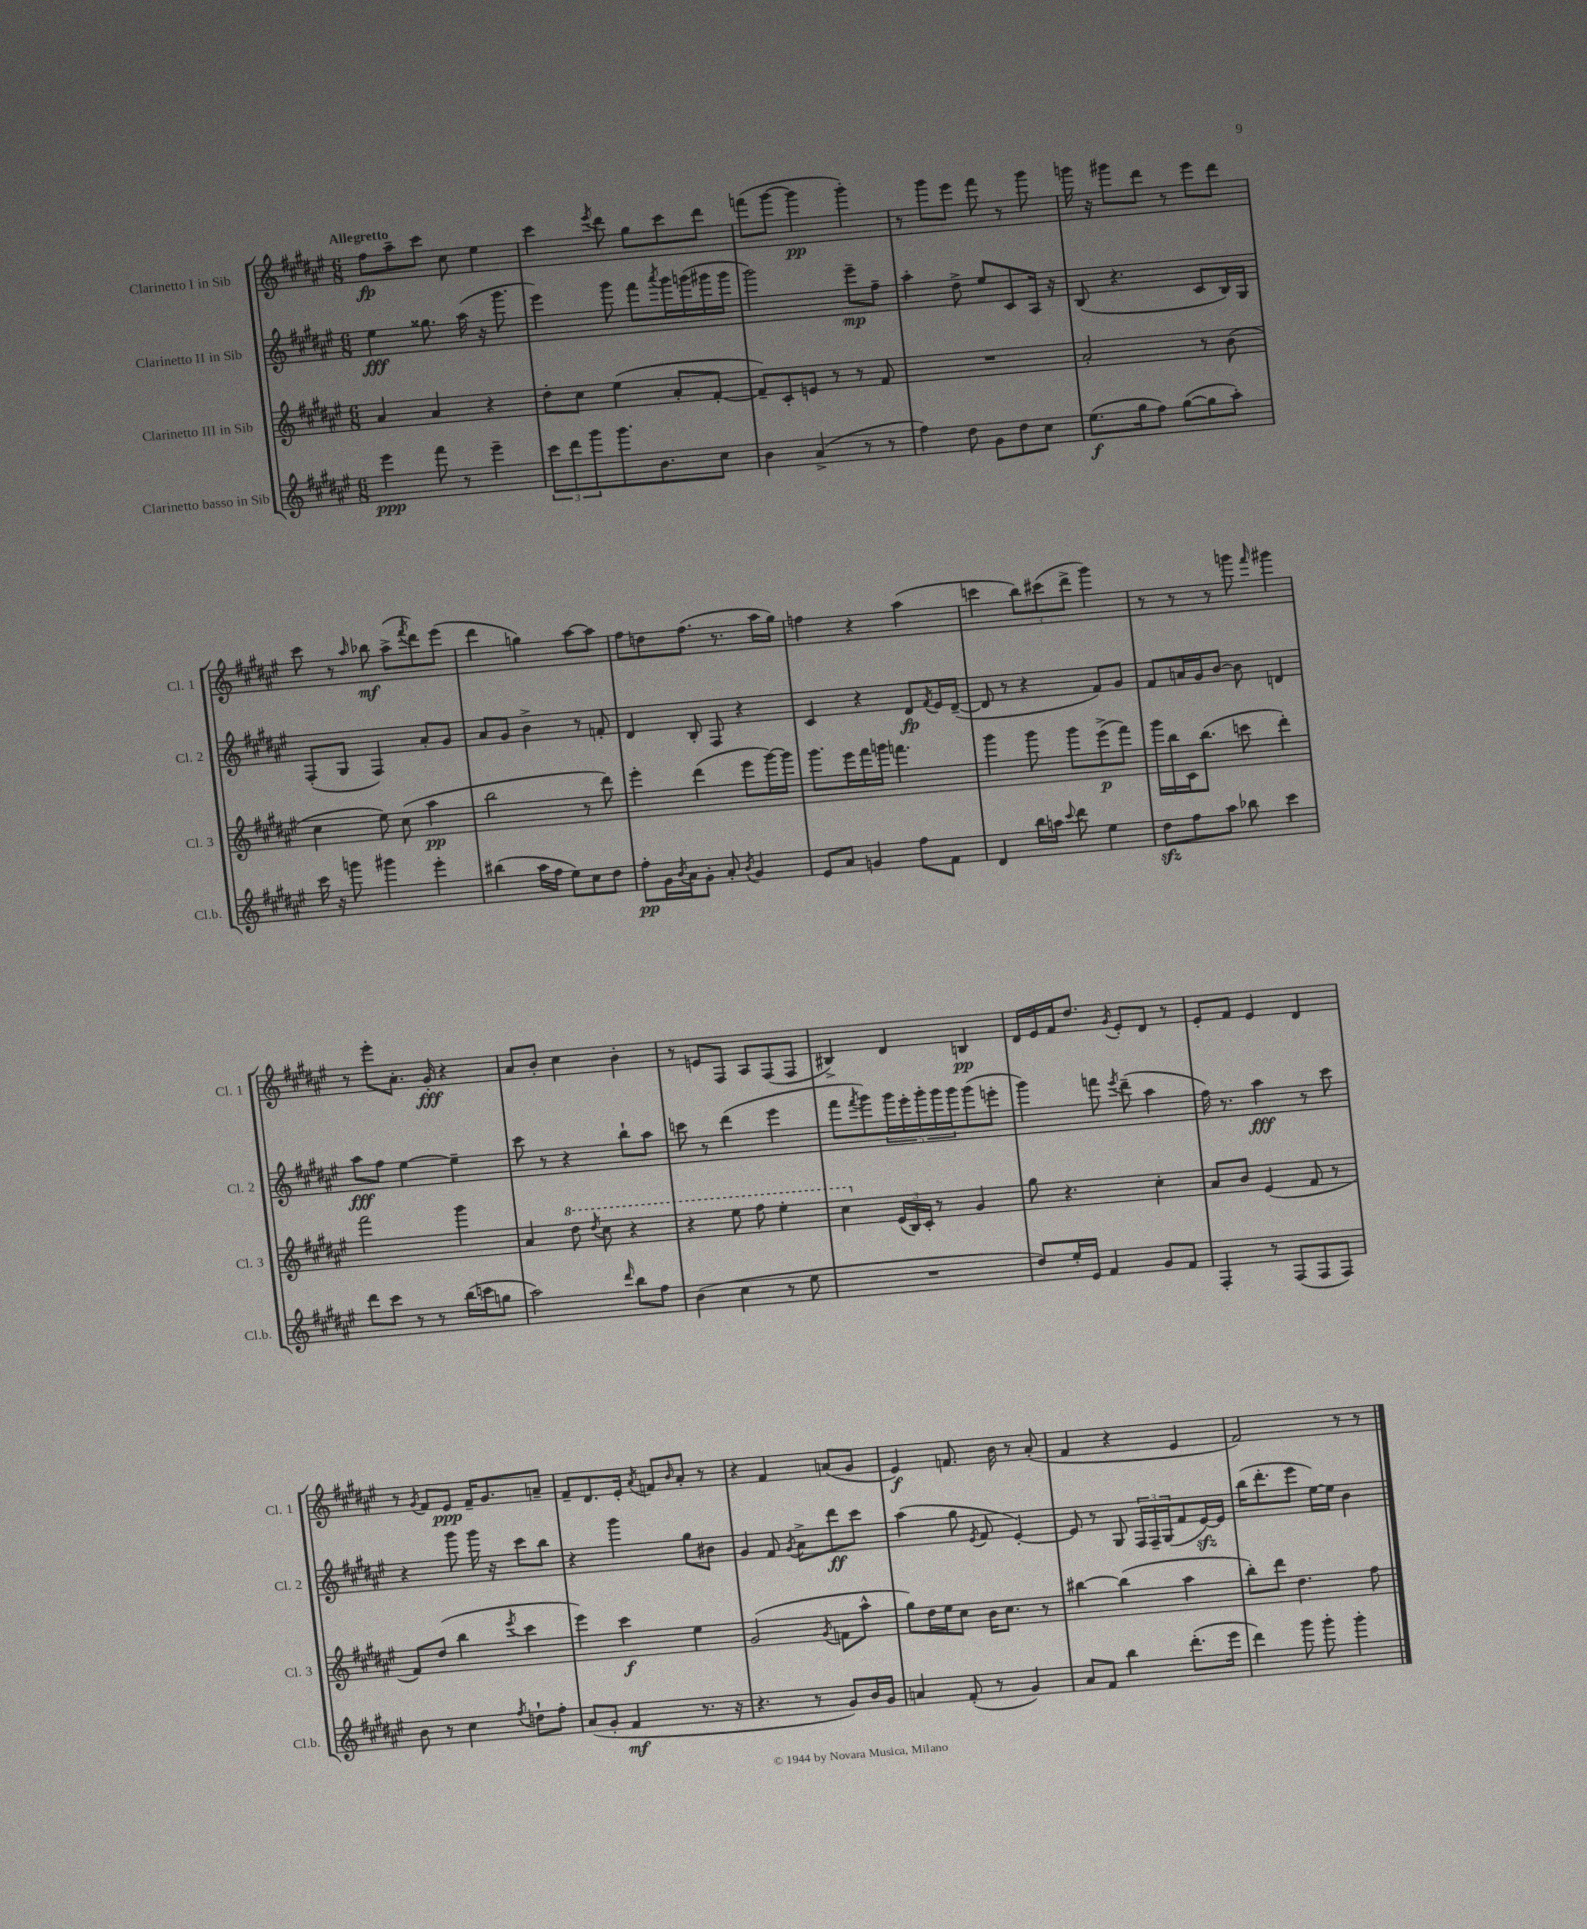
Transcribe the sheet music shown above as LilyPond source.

<<
\new StaffGroup <<
\new Staff = "s0" \with { instrumentName = "Clarinetto I in Sib" shortInstrumentName = "Cl. 1" } {
    \clef treble \key fis \major \numericTimeSignature \time 6/8 \tempo "Allegretto"
    fis''8\fp ais''8-- cis'''8 cis''8 eis''4 |
    cis'''4 \acciaccatura { eis'''8 } dis'''8 gis''8 cis'''8 dis'''8 |
    f'''8( gis'''8~ gis'''4\pp gis'''4-.) |
    r8 gis'''8 eis'''8 fis'''8 r8 gis'''8 |
    g'''16 r16 gis'''8 dis'''8 r8 eis'''8 dis'''8 |
    cis'''8 r8 \grace { ais''16 } bes''8\mf ais''8->( \acciaccatura { fis'''8 } dis'''8) eis'''8( |
    dis'''4 g''4) ais''8~ ais''8 |
    fis''8 d''8 fis''8.( r8. ais''16 gis''16) |
    f''4 r4 ais''4( |
    c'''4 \tuplet 3/2 { b''8) cis'''8( dis'''8-> } gis'''4) |
    r8 r8 r8 g'''8 \grace { fis'''16 } gis'''4 |
    r8 eis'''8-. ais'8.-. gis'16-.\fff r4 |
    ais'8 b'8-. cis''4 b'4-. |
    r8 e'8 fis8 ais8 fis8( fis8 |
    bis4->) dis'4 b4\pp |
    dis'16 eis'16 fis'16 dis''8. \acciaccatura { gis'8 } eis'8-. dis'8 r8 |
    eis'8-. fis'8 eis'4 dis'4 |
    r8 \acciaccatura { gis'8 } fis'8 eis'8\ppp fis'16-- gis'8. a'8-- |
    fis'8-- dis'8. eis'16-. \acciaccatura { ais'8 } f'8 \grace { b'16 } ais'8-. r8 |
    r4 fis'4 a'8( gis'8 |
    eis'4\f) f'8. b'16 r8 ais'8-.( |
    fis'4 r4 eis'4 |
    fis'2) r8 r8 \bar "|." |
}
\new Staff = "s1" \with { instrumentName = "Clarinetto II in Sib" shortInstrumentName = "Cl. 2" } {
    \clef treble \key fis \major \numericTimeSignature \time 6/8
    eis''4\fff gisis''8. ais''16( r16 gis'''8. |
    eis'''4) gis'''8 fis'''8 \acciaccatura { ais'''8 } gis'''16 g'''16( gis'''16 gis'''16 |
    gis'''2) eis'''8--\mp fis''8-- |
    ais''4-. dis''8-> eis''8 cis'8 ais16 r16 |
    b8( r4. cis'8 b16) gis16 |
    fis8-.( gis8 fis4) ais'8-. gis'8 |
    ais'8 gis'8 b'4-> r8 f'8-. |
    dis'4 b8-. fis8 r4 |
    cis'4 r4 dis'8\fp \acciaccatura { fis'8 } eis'16 dis'16~--( |
    dis'8 r8 r4 fis'8) gis'8 |
    fis'8 a'16 gis'16 b'8~ b'8 d'4 |
    ais''8\fff fis''8 eis''4~ eis''4-- |
    cis'''8 r8 r4 b''8-! ais''8 |
    c'''8 r8 dis'''4( eis'''4 |
    fis'''8 \acciaccatura { fis'''8 } gis'''8) \tuplet 5/4 { gis'''16 eis'''16-. gis'''16-. gis'''16 gis'''16 } gis'''8( e'''8-. |
    gis'''4) f'''8 \acciaccatura { eis'''8 } dis'''8--( ais''4 |
    fis''16) r8. ais''4\fff r8 cis'''8 |
    r4 gis'''8 gis'''16 r16 cis'''8 b''8 |
    r4 gis'''4 gis''8 bis'8 |
    gis'4 fis'8 \acciaccatura { gis'8 } ais'8-> dis'''8\ff cis'''8 |
    ais''4( gis''8 \acciaccatura { eis'8 } fis'8 eis'4~-.) |
    eis'8 r8 gis8 \tuplet 3/2 { fis16 fis16-- gis16( } fis'8 eis'16~\sfz) eis'16 |
    b''16( dis'''8.-. eis'''8 eis''16~) eis''16 b'4 \bar "|." |
}
\new Staff = "s2" \with { instrumentName = "Clarinetto III in Sib" shortInstrumentName = "Cl. 3" } {
    \clef treble \key fis \major \numericTimeSignature \time 6/8
    ais'4 ais'4 r4 |
    dis''8-. cis''8 eis''4( ais'8-. fis'8~-. |
    fis'8--) cis'8-. e'8 r8 r8 fis'8 |
    R2. |
    ais'2-. r8 b'8( |
    cis''4 eis''8) cis''8( ais''4\pp |
    b''2 r8 dis'''8) |
    eis'''4-. dis'''4( eis'''8 gis'''16~) gis'''16 |
    gis'''8. eis'''16 fis'''16 g'''16 f'''4. |
    gis'''4 gis'''8 gis'''8 eis'''8->\p( fis'''8) |
    gis'''16 b''16 cis'16 b''8.( c'''8 dis'''4-.) |
    fis'''2 gis'''4 |
    ais'4 \ottava #1 dis'''8 \acciaccatura { dis'''8 } cis'''8 r4 |
    r4 eis'''8 fis'''8 eis'''4-. |
    cis'''4 \ottava #0 \tuplet 3/2 { eis'16( b16) cis'16-. } r8 gis'4 |
    gis''8 r4. cis''4-. |
    ais'8 b'8 eis'4( fis'8 r8 |
    fis'8) dis''8( b''4 \acciaccatura { eis'''8 } cis'''4 |
    eis'''4) cis'''4\f eis''4 |
    gis'2( \acciaccatura { gis'8 } f'8 ais''8-^ |
    gis''8) dis''16 eis''16 cis''8 b'16 cis''8. r8 |
    bis''4~ bis''4( ais''4 |
    b''8-.) dis'''8 dis''4. fis''8 \bar "|." |
}
\new Staff = "s3" \with { instrumentName = "Clarinetto basso in Sib" shortInstrumentName = "Cl.b." } {
    \clef treble \key fis \major \numericTimeSignature \time 6/8
    eis'''4\ppp fis'''8 r8 eis'''4-- |
    \tuplet 3/2 { cis'''8 dis'''8 gis'''8 } gis'''8. b'8. cis''8 |
    b'4 ais'4->( r8 r8 |
    fis''4) dis''8 gis'8 dis''8 cis''8 |
    eis''8.\f( gis''16 fis''8) gis''8~( gis''8 ais''8-.) |
    cis'''16 r16 g'''8 gis'''4 eis'''4-. |
    bis''4( ais''16 fis''16 eis''8) cis''8 dis''8 |
    fis''8-.\pp gis'16 \acciaccatura { b'8 } ais'16 gis'8-. ais'8-. \acciaccatura { b'8 } gis'4 |
    eis'8 ais'8 g'4 fis''8 fis'8 |
    dis'4 b''16 a''16 \appoggiatura { cis'''8 } dis'''8 eis''4 |
    dis''8\sfz fis''8 ais''8 bes''8 cis'''4 |
    dis'''8 cis'''8 r8 r8 b''16( c'''16 g''8 |
    ais''2) \grace { dis'''16 } b''8 fis''8 |
    b'4( cis''4 r8 eis''8 |
    R2. |
    dis''8) eis''16-. eis'16 fis'4 gis'8 fis'8 |
    fis4-. r8 fis8( fis8 fis8) |
    b'8 r8 cis''4 \acciaccatura { fis''8 } d''8-! fis''8-. |
    ais'8( gis'8-. fis'4\mf r8. r16 |
    r4. r8 gis'8) b'16 gis'16 |
    a'4 fis'8-.( r8 gis'4) |
    ais'8 fis'8 b''4 dis'''8.-.( eis'''16 |
    dis'''4) gis'''8 gis'''8-. gis'''4-. \bar "|." |
}
>>
>>
\layout { \context { \Score \remove "Bar_number_engraver" } }
